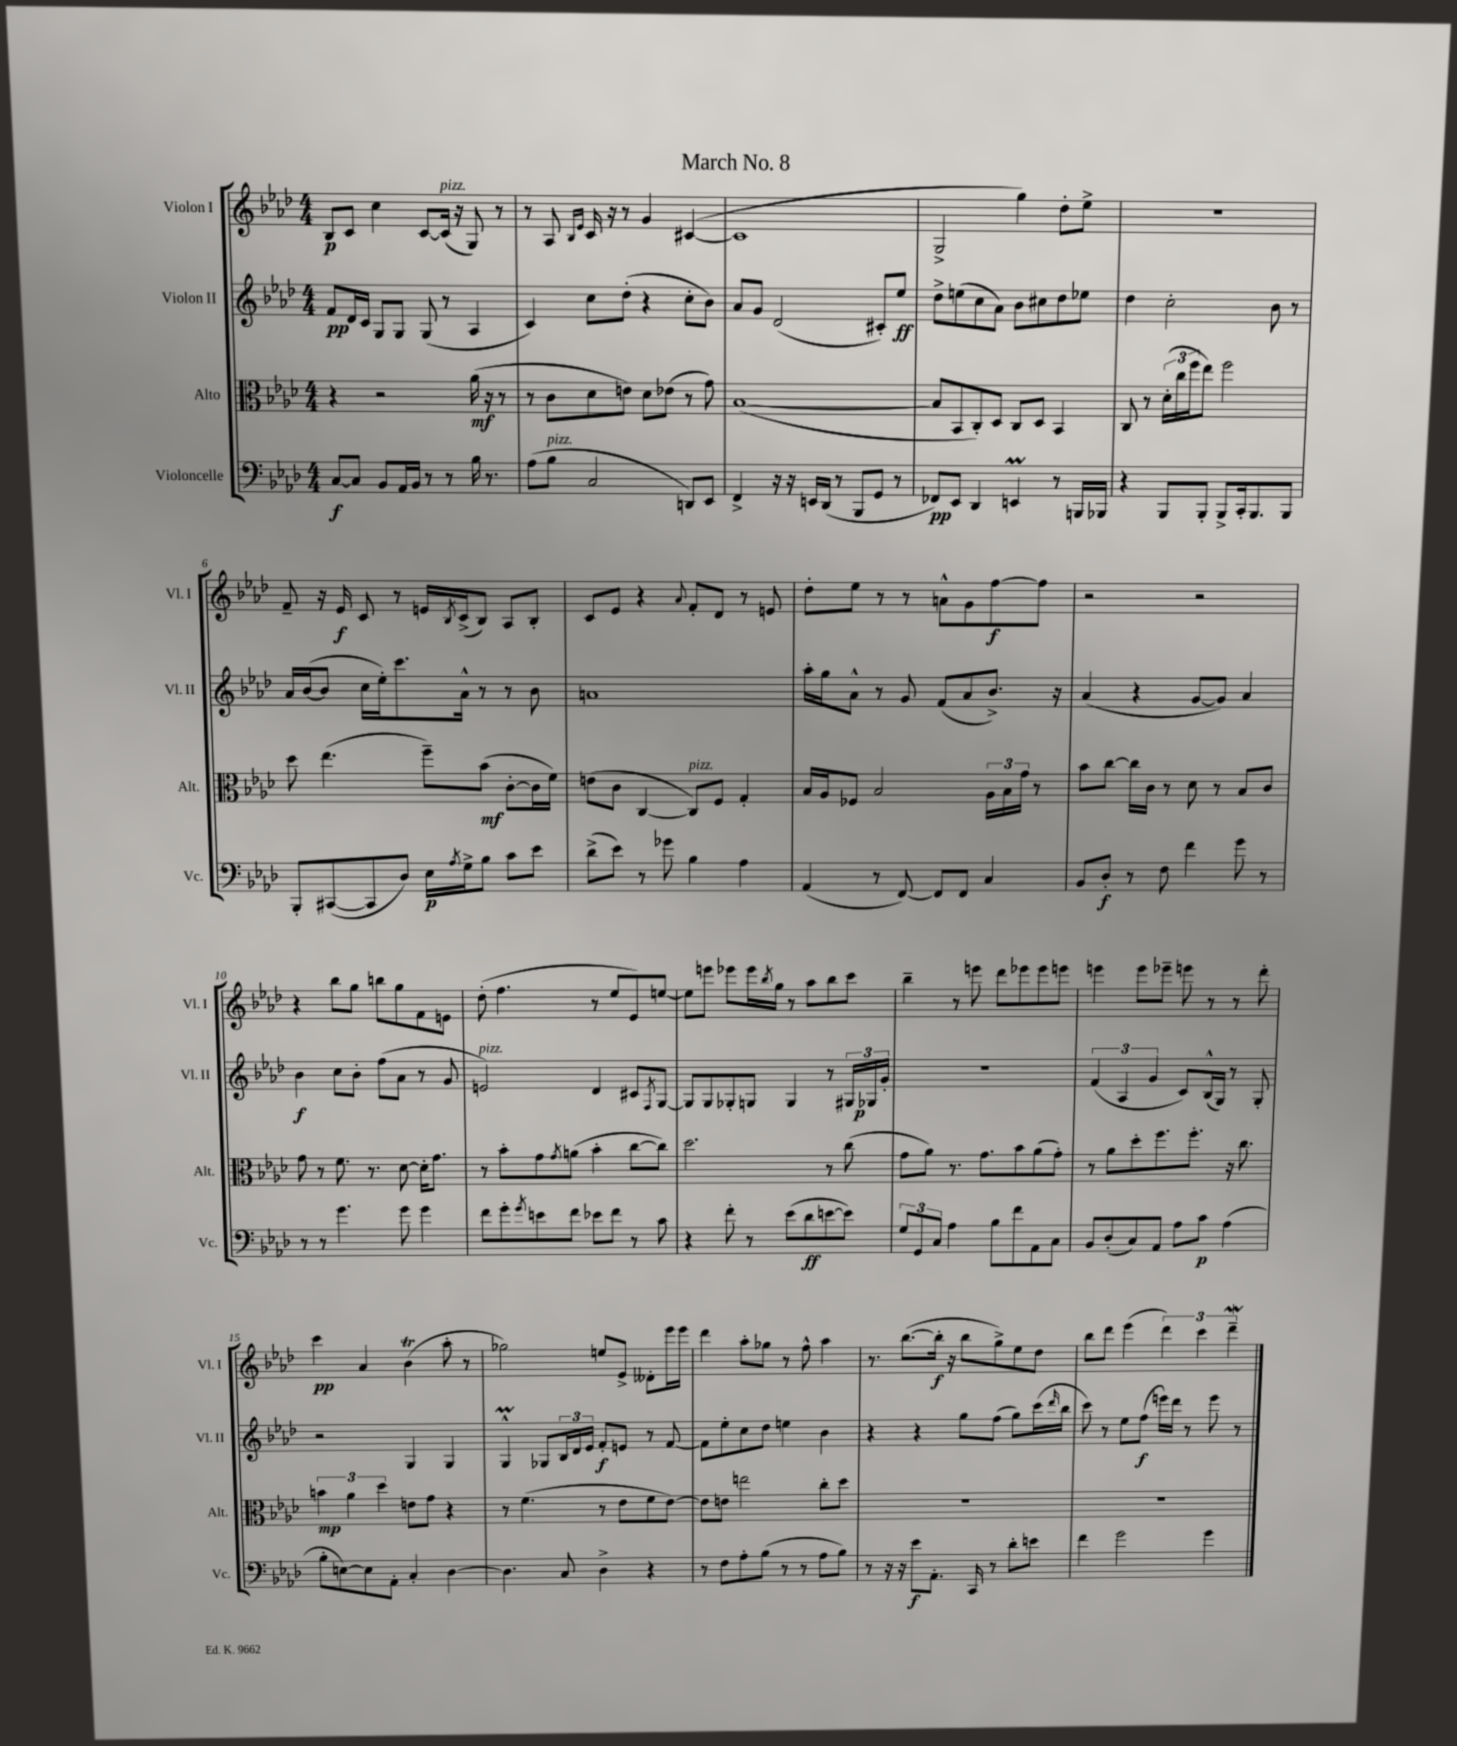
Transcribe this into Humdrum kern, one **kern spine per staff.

**kern	**dynam	**kern	**dynam	**kern	**dynam	**kern	**dynam
*part4	*part4	*part3	*part3	*part2	*part2	*part1	*part1
*staff4	*staff4	*staff3	*staff3	*staff2	*staff2	*staff1	*staff1
*I"Violoncelle	*	*I"Alto	*	*I"Violon II	*	*I"Violon I	*
*I'Vc.	*	*I'Alt.	*	*I'Vl. II	*	*I'Vl. I	*
*clefF4	*	*clefC3	*	*clefG2	*	*clefG2	*
*k[b-e-a-d-]	*	*k[b-e-a-d-]	*	*k[b-e-a-d-]	*	*k[b-e-a-d-]	*
*M4/4	*	*M4/4	*	*M4/4	*	*M4/4	*
=1	=1	=1	=1	=1	=1	=1	=1
[8C/L	f	4r	.	8f/L	pp	8B-/L	p
8C/J]	.	.	.	16d-/L	.	8c/J	.
.	.	.	.	16c/JJ	.	.	.
8BB-/L	.	2r	.	8G/L	.	4cc\	.
16AA-/L	.	.	.	8G/J	.	.	.
16BB-/JJ	.	.	.	.	.	.	.
8r	.	.	.	(8G/	.	[8c/L	.
!	!	!	!	!	!	!LO:TX:a:i:t=pizz.	!
8r	.	.	.	8r	.	(16c/Jk]	.
.	.	.	.	.	.	16r	.
16B-\	.	(16a-\	mf	4A-/	.	8G/)	.
8.r	.	16r	.	.	.	.	.
.	.	8r	.	.	.	8r	.
=2	=2	=2	=2	=2	=2	=2	=2
(8A-\L	.	8r	.	4c/)	.	8r	.
!LO:TX:a:i:t=pizz.	!	!	!	!	!	!	!
8B-\J	.	8c\L	.	.	.	8A-/	.
.	.	.	.	.	.	16qqB-/LL	.
.	.	.	.	.	.	16qqe-/JJ	.
2C/	.	8d-\	.	8cc\L	.	16c/	.
.	.	.	.	.	.	16r	.
.	.	8en\J)	.	(8dd-'\J	.	8r	.
.	.	8d-\L	.	4r	.	4g/	.
.	.	(8e-X\J	.	.	.	.	.
8DDn/L)	.	8r	.	8cc'\L	.	([4c#X/	.
8EE-/J	.	8g\)	.	8b-\J)	.	.	.
=3	=3	=3	=3	=3	=3	=3	=3
4FF^/	.	([1B-	.	8a-/L	.	1c#]	.
.	.	.	.	8g/J	.	.	.
16r	.	.	.	(2d-/	.	.	.
16r	.	.	.	.	.	.	.
16EEn/LL	.	.	.	.	.	.	.
(16DD-/JJ	.	.	.	.	.	.	.
8r	.	.	.	.	.	.	.
8BBB-/L	.	.	.	.	.	.	.
8GG/J	.	.	.	8c#X'/L)	.	.	.
8r	.	.	.	8ee-/J	ff	.	.
=4	=4	=4	=4	=4	=4	=4	=4
8FF-X/L)	pp	8B-/L]	.	8dd-^\L	.	2G^/	.
8EE-/J	.	8BB-/	.	(8een\	.	.	.
4DD-/	.	8C'/)	.	8cc\	.	.	.
.	.	8D-/J	.	8a-\J)	.	.	.
4EEnm/	.	8C/L	.	8b-\L	.	4gg\)	.
.	.	8D-/J	.	8cc#X\	.	.	.
8r	.	4BB-/	.	8dd-\	.	8dd-'\L	.
16BBBn/LL	.	.	.	8ee-X\J	.	8ee-^\J	.
16BBB-X/JJ	.	.	.	.	.	.	.
=5	=5	=5	=5	=5	=5	=5	=5
4r	.	8C/	.	4dd-\	.	1r	.
.	.	8r	.	.	.	.	.
8BBB-/L	.	(24d-'\LL	.	2cc'\	.	.	.
.	.	24cc\	.	.	.	.	.
.	.	24ff\J	.	.	.	.	.
8BBB-'/J	.	8ee-\J)	.	.	.	.	.
8BBB-^/L	.	2ff\	.	.	.	.	.
16CC'/k	.	.	.	.	.	.	.
8.BBB-/	.	.	.	.	.	.	.
.	.	.	.	8b-\	.	.	.
8BBB-/J	.	.	.	8r	.	.	.
!!LO:LB:g=z
=6	=6	=6	=6	=6	=6	=6	=6
8BBB-'/L	.	8dd-\	.	16a-/LL	.	8f~/	.
.	.	.	.	([16b-/J	.	.	.
([8CC#X/	.	(4.ee-\	.	8b-/J]	.	16r	.
.	.	.	.	.	.	16e-/	f
8CC#/]	.	.	.	16cc\LL	.	8c/	.
.	.	.	.	16ee-'\J)	.	.	.
8D-/J)	.	.	.	8.ccc\	.	8r	.
16E-\LL	p	8ff~\L)	.	.	.	16en/LL	.
8qA-/	.	.	.	.	.	8qB-/	.
16G^\J	.	.	.	16a-^^\Jk	.	(16c^/J	.
8B-\J	.	(8b-\J	mf	8r	.	8B-/J)	.
8c\L	.	[8c'\L	.	8r	.	8A-/L	.
8e-\J	.	16c\L]	.	8b-\	.	8B-'/J	.
.	.	16f\JJ)	.	.	.	.	.
=7	=7	=7	=7	=7	=7	=7	=7
(8d-^\L	.	(8en\L	.	1an	.	8c/L	.
8e-\J)	.	8c\J	.	.	.	8e-/J	.
8r	.	[4C/	.	.	.	4r	.
8g-X\	.	.	.	.	.	.	.
.	.	.	.	.	.	8qqa-/	.
!	!	!LO:TX:a:i:t=pizz.	!	!	!	!	!
4B-\	.	8C/L])	.	.	.	8f'/L	.
.	.	8F/J	.	.	.	8d-/J	.
4A-\	.	4G'/	.	.	.	8r	.
.	.	.	.	.	.	8en/	.
=8	=8	=8	=8	=8	=8	=8	=8
(4AA-/	.	16B-/LL	.	16aa-'\LL	.	8dd-'\L	.
.	.	16A-/J	.	16gg\J	.	.	.
.	.	8F-X/J	.	8a-^^\J	.	8ee-\J	.
8r	.	2B-/	.	8r	.	8r	.
[8FF/)	.	.	.	8g/	.	8r	.
8FF/L]	.	.	.	(8f/L	.	8an^^\L	.
8FF/J	.	.	.	8a-/	.	8g\	.
4C/	.	24A-\LL	.	8.b-^/J)	.	[8ff\	f
.	.	24B-\	.	.	.	.	.
.	.	24g\JJ	.	.	.	.	.
.	.	8r	.	.	.	8ff\J]	.
.	.	.	.	16r	.	.	.
=9	=9	=9	=9	=9	=9	=9	=9
8BB-/L	.	8b-\L	.	(4a-/	.	2r	.
8D-'/J	f	[8cc\J	.	.	.	.	.
8r	.	16cc\LL]	.	4r	.	.	.
.	.	16c\JJ	.	.	.	.	.
8F\	.	8r	.	.	.	.	.
4f\	.	8d-\	.	[8g/L	.	2r	.
.	.	8r	.	8g/J])	.	.	.
8g\	.	8B-/L	.	4a-/	.	.	.
8r	.	8c/J	.	.	.	.	.
!!LO:LB:g=z
=10	=10	=10	=10	=10	=10	=10	=10
8r	.	8g\	.	4b-\	f	4r	.
8r	.	8r	.	.	.	.	.
4.g\	.	8.f\	.	8cc\L	.	8bb-\L	.
.	.	.	.	8b-'\J	.	8gg\J	.
.	.	8.r	.	.	.	.	.
.	.	.	.	(8ff\L	.	8bbn\L	.
8g\	.	[8d-\	.	8a-\J	.	8gg\	.
4g\	.	16d-'\KL]	.	8r	.	8f\	.
.	.	8.g\J	.	.	.	.	.
.	.	.	.	8g/	.	8en\J	.
=11	=11	=11	=11	=11	=11	=11	=11
!	!	!	!	!LO:TX:a:i:t=pizz.	!	!	!
8f\L	.	8r	.	2en/)	.	(8dd-'\	.
8g'\	.	8b-'\L	.	.	.	4.ff\	.
8qg/	.	.	.	.	.	.	.
8en\	.	8g\	.	.	.	.	.
.	.	8qg/	.	.	.	.	.
8f\J	.	(8an\J	.	.	.	.	.
8e-X\L	.	4b-'\	.	4d-/	.	8r	.
8f\J	.	.	.	.	.	8ee-/L	.
8r	.	[8cc\L	.	8c#X/L	.	8e-/)	.
.	.	.	.	8qF/	.	.	.
8c\	.	8cc\J])	.	[8G/J	.	[8een/J	.
=12	=12	=12	=12	=12	=12	=12	=12
4r	.	2.dd-\	.	8G/L]	.	8ee\L]	.
.	.	.	.	8G/	.	8eeen\J	.
8f'\	.	.	.	8G-X'/	.	8eee-X\L	.
8r	.	.	.	8Gn/J	.	16eee-\L	.
.	.	.	.	.	.	8qbb-/	.
.	.	.	.	.	.	16gg\JJ	.
(8e-\L	.	.	.	4G/	.	8r	.
8d-\	ff	.	.	.	.	8aa-\L	.
[8en\	.	8r	.	8r	.	8bb-\	.
8e\J])	.	(8cc\	.	24G#X/LL	.	8ccc\J	.
.	.	.	.	24G-X/	p	.	.
.	.	.	.	24g'/JJ	.	.	.
=13	=13	=13	=13	=13	=13	=13	=13
12G/L	.	8g\L	.	1r	.	4bb-~\	.
12GG/	.	.	.	.	.	.	.
.	.	8a-\J)	.	.	.	.	.
12C/J	.	.	.	.	.	.	.
4A-\	.	8.r	.	.	.	8r	.
.	.	.	.	.	.	8eeen\	.
.	.	8.g\L	.	.	.	.	.
8B-\L	.	.	.	.	.	8ddd-\L	.
8f\	.	8b-\	.	.	.	8eee-X\	.
8AA-\	.	(8a-\	.	.	.	8eee-\	.
8C\J	.	8g'\J)	.	.	.	8eeen\J	.
=14	=14	=14	=14	=14	=14	=14	=14
8BB-/L	.	8r	.	(6f/	.	4eeen\	.
(8D-'/	.	8a-\L	.	.	.	.	.
.	.	.	.	6A-/	.	.	.
8C/)	.	8dd-'\	.	.	.	8eee\L	.
.	.	.	.	6g/	.	.	.
8AA-/J	.	8.ff\	.	.	.	8eee-X~\J	.
8A-\L	.	.	.	8c/L)	.	8eeen\	.
.	.	8.ff'\J	.	.	.	.	.
8c\J	p	.	.	(16B-^^/L	.	8r	.
.	.	.	.	16G/JJ)	.	.	.
(4A-\	.	16r	.	8r	.	8r	.
.	.	8.cc\	.	.	.	.	.
.	.	.	.	8G'/	.	8ddd-'\	.
!!LO:LB:g=z
=15	=15	=15	=15	=15	=15	=15	=15
8B-'\L	.	6bn\	mp	2r	.	4ccc\	pp
[8En\)	.	.	.	.	.	.	.
.	.	6a-\	.	.	.	.	.
8E\]	.	.	.	.	.	4a-/	.
.	.	6dd-\	.	.	.	.	.
8AA-'\J	.	.	.	.	.	.	.
4C'/	.	8en\L	.	4G/	.	(4b-T\	.
.	.	8g\J	.	.	.	.	.
[4D-\	.	4r	.	4G/	.	8aa-'\	.
.	.	.	.	.	.	8r	.
=16	=16	=16	=16	=16	=16	=16	=16
4.D-\]	.	8r	.	4Gm^^/	.	2gg-X\)	.
.	.	(4.f\	.	.	.	.	.
.	.	.	.	8G-X/L	.	.	.
8C/	.	.	.	24B-/L	.	.	.
.	.	.	.	24d-/	.	.	.
.	.	.	.	24e-/JJ	.	.	.
4D-^\	.	8r	.	8f'/L	f	8een/L	.
.	.	8e-\L	.	8en/J	.	8e-^/J	.
4r	.	8f\	.	8r	.	8d--X'\L	.
.	.	[8e-\J)	.	[8f/	.	16eee-\L	.
.	.	.	.	.	.	16eee-\JJ	.
=17	=17	=17	=17	=17	=17	=17	=17
8r	.	8e-\L]	.	8f\L]	.	4ddd-\	.
8F\L	.	8en\J	.	8ee-'\	.	.	.
8A-'\	.	2een\	.	8cc\	.	8aa-'\L	.
(8B-\J	.	.	.	8dd-\J	.	8gg-X\J	.
8r	.	.	.	4een\	.	8r	.
8r	.	.	.	.	.	8ff^^\	.
8A-\L	.	8cc'\L	.	4b-\	.	4aa-\	.
8B-\J)	.	8dd-\J	.	.	.	.	.
=18	=18	=18	=18	=18	=18	=18	=18
8r	.	1r	.	4r	.	8.r	.
16r	.	.	.	.	.	.	.
16r	.	.	.	.	.	([8.bb-\L	.
8e-\L	f	.	.	4r	.	.	.
8.AA-'\J	.	.	.	.	.	16bb-'\Jk]	f
.	.	.	.	.	.	16r	.
.	.	.	.	8gg\L	.	8bb-\L	.
16CC/	.	.	.	.	.	.	.
8r	.	.	.	(8ff\J	.	8gg^\)	.
8d-'\L	.	.	.	8gg\L)	.	8ee-\	.
8en\J	.	.	.	(16ccc\L	.	8dd-\J	.
.	.	.	.	16qqddd-/	.	.	.
.	.	.	.	16bb-\JJ	.	.	.
=19	=19	=19	=19	=19	=19	=19	=19
4f\	.	1r	.	8ccc\)	.	8bb-\L	.
.	.	.	.	8r	.	8ddd-\J	.
2g\	.	.	.	8ee-\L	.	(4eee-\	.
.	.	.	.	(8ff\J	f	.	.
.	.	.	.	16eeen\LL)	.	6ddd-\)	.
.	.	.	.	16ddd-\JJ	.	.	.
.	.	.	.	8r	.	.	.
.	.	.	.	.	.	6ccc\	.
4g\	.	.	.	8eee\	.	.	.
.	.	.	.	.	.	6ddd-w~\	.
.	.	.	.	8r	.	.	.
==	==	==	==	==	==	==	==
*-	*-	*-	*-	*-	*-	*-	*-
